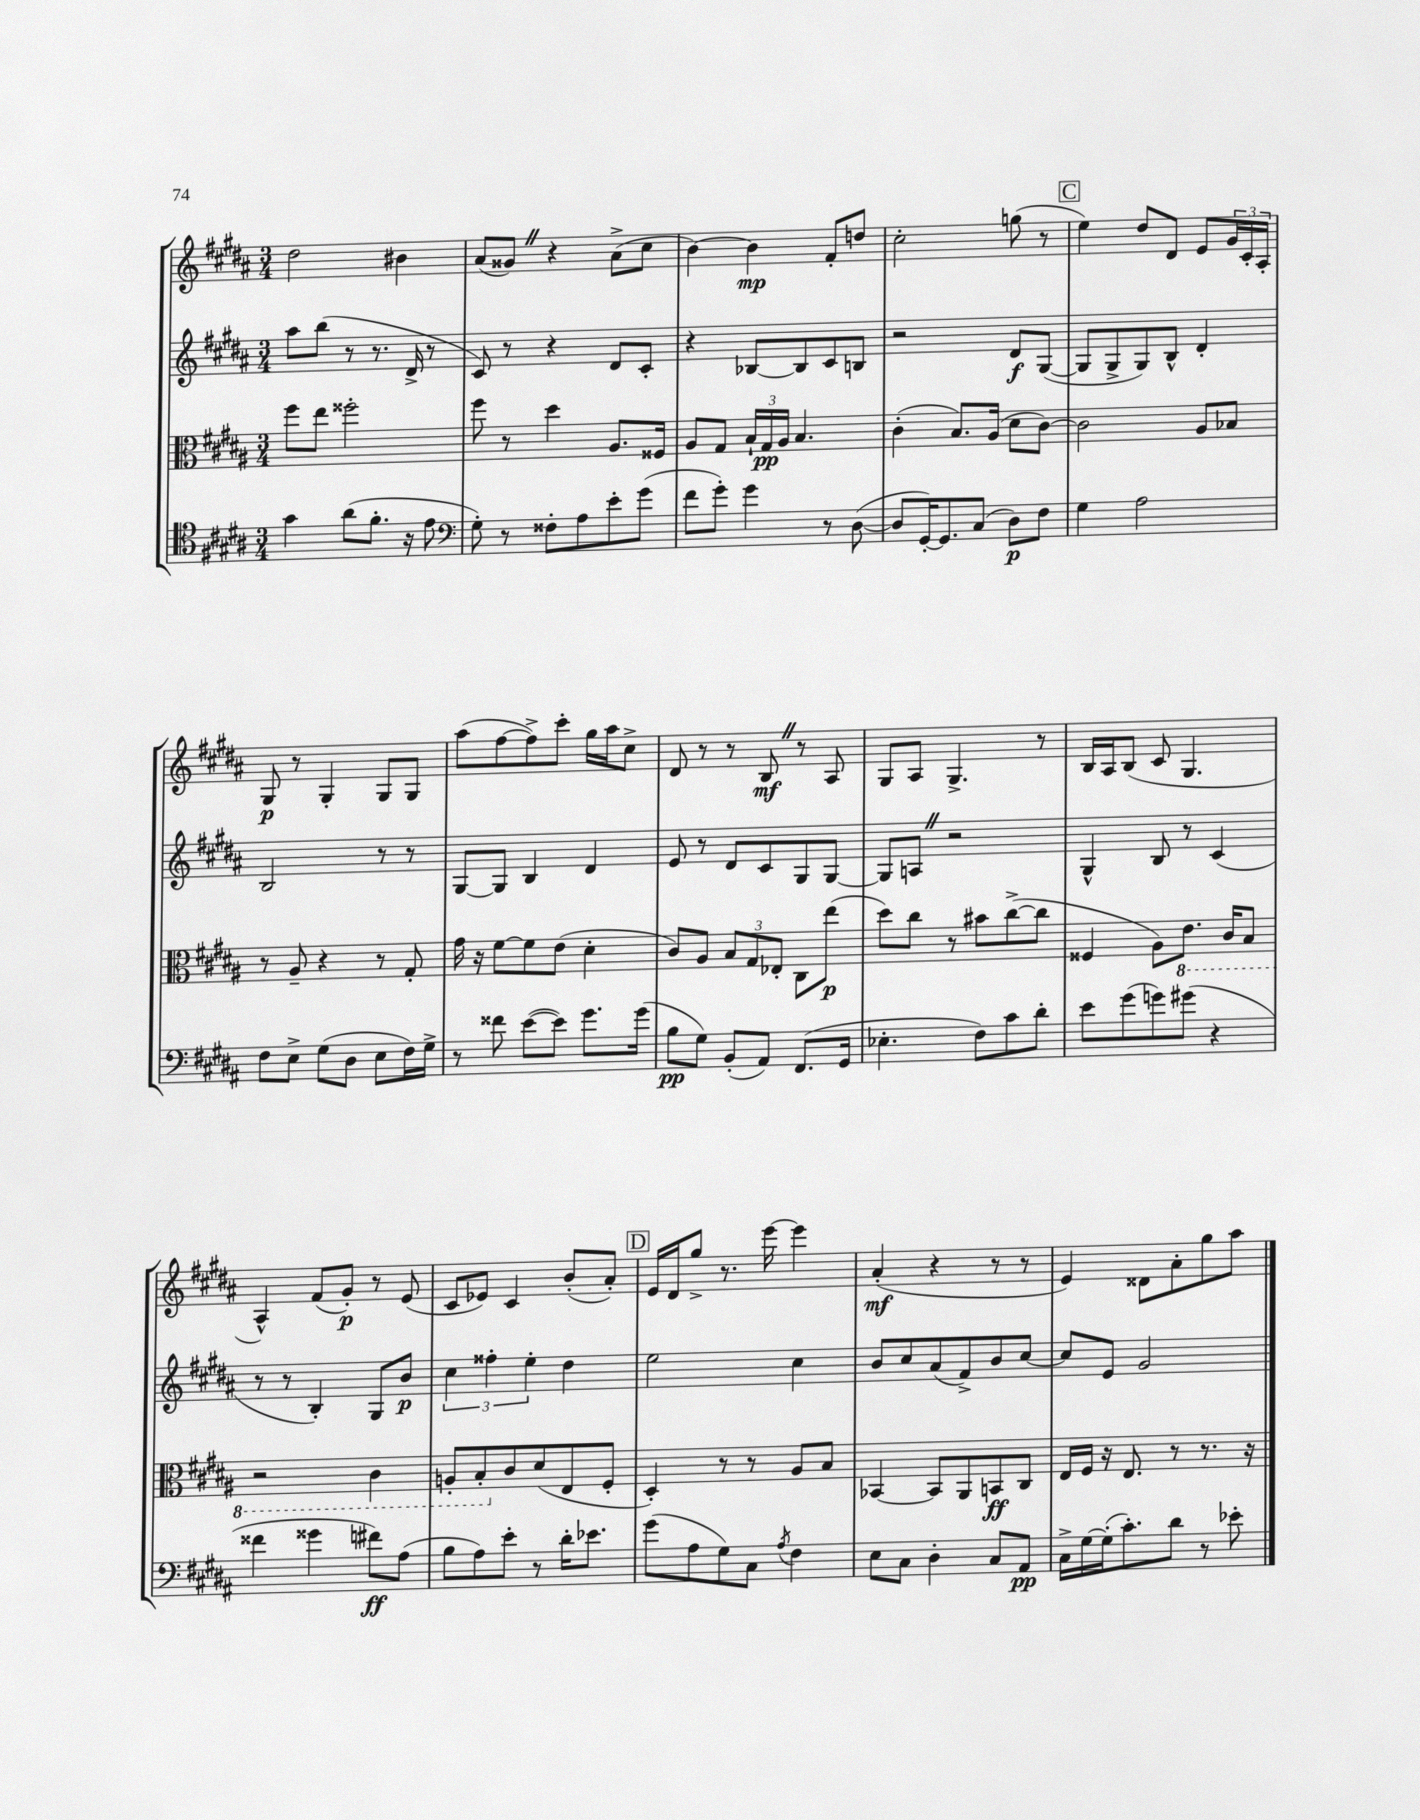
<<
\new StaffGroup <<
\new Staff = "s0" {
    \clef treble \key b \major \numericTimeSignature \time 3/4
    dis''2 bis'4 |
    ais'8( gisis'8) \once \override BreathingSign.text = \markup { \musicglyph "scripts.caesura.straight" } \breathe r4 ais'8->( cis''8 |
    b'4~) b'4\mp fis'8-. d''8 |
    cis''2-. g''8( r8 |
    \mark \markup { \box "C" } e''4) dis''8 dis'8 e'8 \tuplet 3/2 { gis'16 cis'16-. ais16-. } |
    gis8\p r8 gis4-. gis8 gis8 |
    ais''8( fis''8~ fis''8->) cis'''8-. gis''16 ais''16 cis''8-> |
    dis'8 r8 r8 b8\mf \once \override BreathingSign.text = \markup { \musicglyph "scripts.caesura.straight" } \breathe r8 ais8 |
    gis8 ais8 gis4.-> r8 |
    b16 ais16 b8( cis'8 gis4. |
    ais4-^) fis'8( gis'8-.\p) r8 e'8( |
    cis'8 ees'8) cis'4 b'8-.( ais'8-.) |
    \mark \markup { \box "D" } e'16 dis'16 gis''8-> r8. e'''16~ e'''4 |
    ais'4-.\mf( r4 r8 r8 |
    e'4) disis'8 ais'8-. gis''8 ais''8 \bar "|." |
}
\new Staff = "s1" {
    \clef treble \key b \major \numericTimeSignature \time 3/4
    ais''8 b''8( r8 r8. dis'16-> r8 |
    cis'8) r8 r4 dis'8 cis'8-. |
    r4 bes8~ bes8 cis'8 b8 |
    r2 dis'8\f gis8~( |
    \mark \markup { \box "C" } gis8 gis8-> gis8) b8-^ dis'4-. |
    b2 r8 r8 |
    gis8~ gis8 b4 dis'4 |
    e'8 r8 dis'8 cis'8 gis8 gis8~ |
    gis8 a8 \once \override BreathingSign.text = \markup { \musicglyph "scripts.caesura.straight" } \breathe r2 |
    gis4-^ b8 r8 cis'4( |
    r8 r8 b4-.) gis8 b'8\p |
    \tuplet 3/2 { cis''4 fisis''4-. e''4-. } dis''4 |
    \mark \markup { \box "D" } e''2 cis''4 |
    b'8 cis''8 ais'8( fis'8->) b'8 cis''8~ |
    cis''8 e'8 gis'2 \bar "|." |
}
\new Staff = "s2" {
    \clef alto \key b \major \numericTimeSignature \time 3/4
    fis''8 e''8 fisis''2-. |
    fis''8 r8 dis''4 ais8. fisis16 |
    ais8 gis8 \tuplet 3/2 { b16-! gis16\pp ais16 } b4. |
    cis'4-.( b8.) ais16( dis'8 cis'8~) |
    \mark \markup { \box "C" } cis'2 ais8 bes8 |
    r8 ais8-- r4 r8 gis8-. |
    gis'16 r16 fis'8~ fis'8 e'8( dis'4-. |
    cis'8) ais8 \tuplet 3/2 { b8 gis8 ees8-. } cis8 e''8\p( |
    dis''8) cis''8 r8 bis'8 cis''8~->( cis''8 |
    fisis4 ais8) \ottava #-1 e8. cis16 b,8 |
    r2 cis4 |
    a,8-. b,8-. \ottava #0 cis'8 dis'8( e8 fis8-. |
    \mark \markup { \box "D" } dis4-.) r8 r8 ais8 b8 |
    bes,4~ bes,8 ais,8 b,8\ff cis8 |
    e16 fis16 r16 e8. r8 r8. r16 \bar "|." |
}
\new Staff = "s3" {
    \clef tenor \key b \major \numericTimeSignature \time 3/4
    gis'4 ais'8( fis'8.-. r16 e'8 |
    \clef bass gis8-.) r8 fisis8-. ais8 e'8-. gis'8( |
    fis'8 gis'8-.) gis'4 r8 dis8~( |
    dis8 gis,16~-.) gis,8. cis8( dis8\p) fis8 |
    \mark \markup { \box "C" } gis4 ais2 |
    fis8 e8-> gis8( dis8 e8 fis16) gis16-> |
    r8 fisis'8 e'8~( e'8) gis'8. gis'16( |
    b8\pp gis8) b,8-.( ais,8) fis,8.( gis,16 |
    ees4.-. fis8) cis'8 dis'8-. |
    e'8 gis'8( g'8) gis'8( r4 |
    fisis'4 gisis'4 fis'8\ff) ais8( |
    b8 ais8) e'8-. r8 dis'16-. ees'8. |
    \mark \markup { \box "D" } gis'8( ais8 gis8) cis8 \acciaccatura { ais8 } fis4 |
    e8 cis8 dis4-. cis8 ais,8\pp |
    cis16-> gis16~ gis16-.( cis'8.-.) dis'8 r8 ees'8-. \bar "|." |
}
>>
>>
\layout { \context { \Score \remove "Bar_number_engraver" } }
